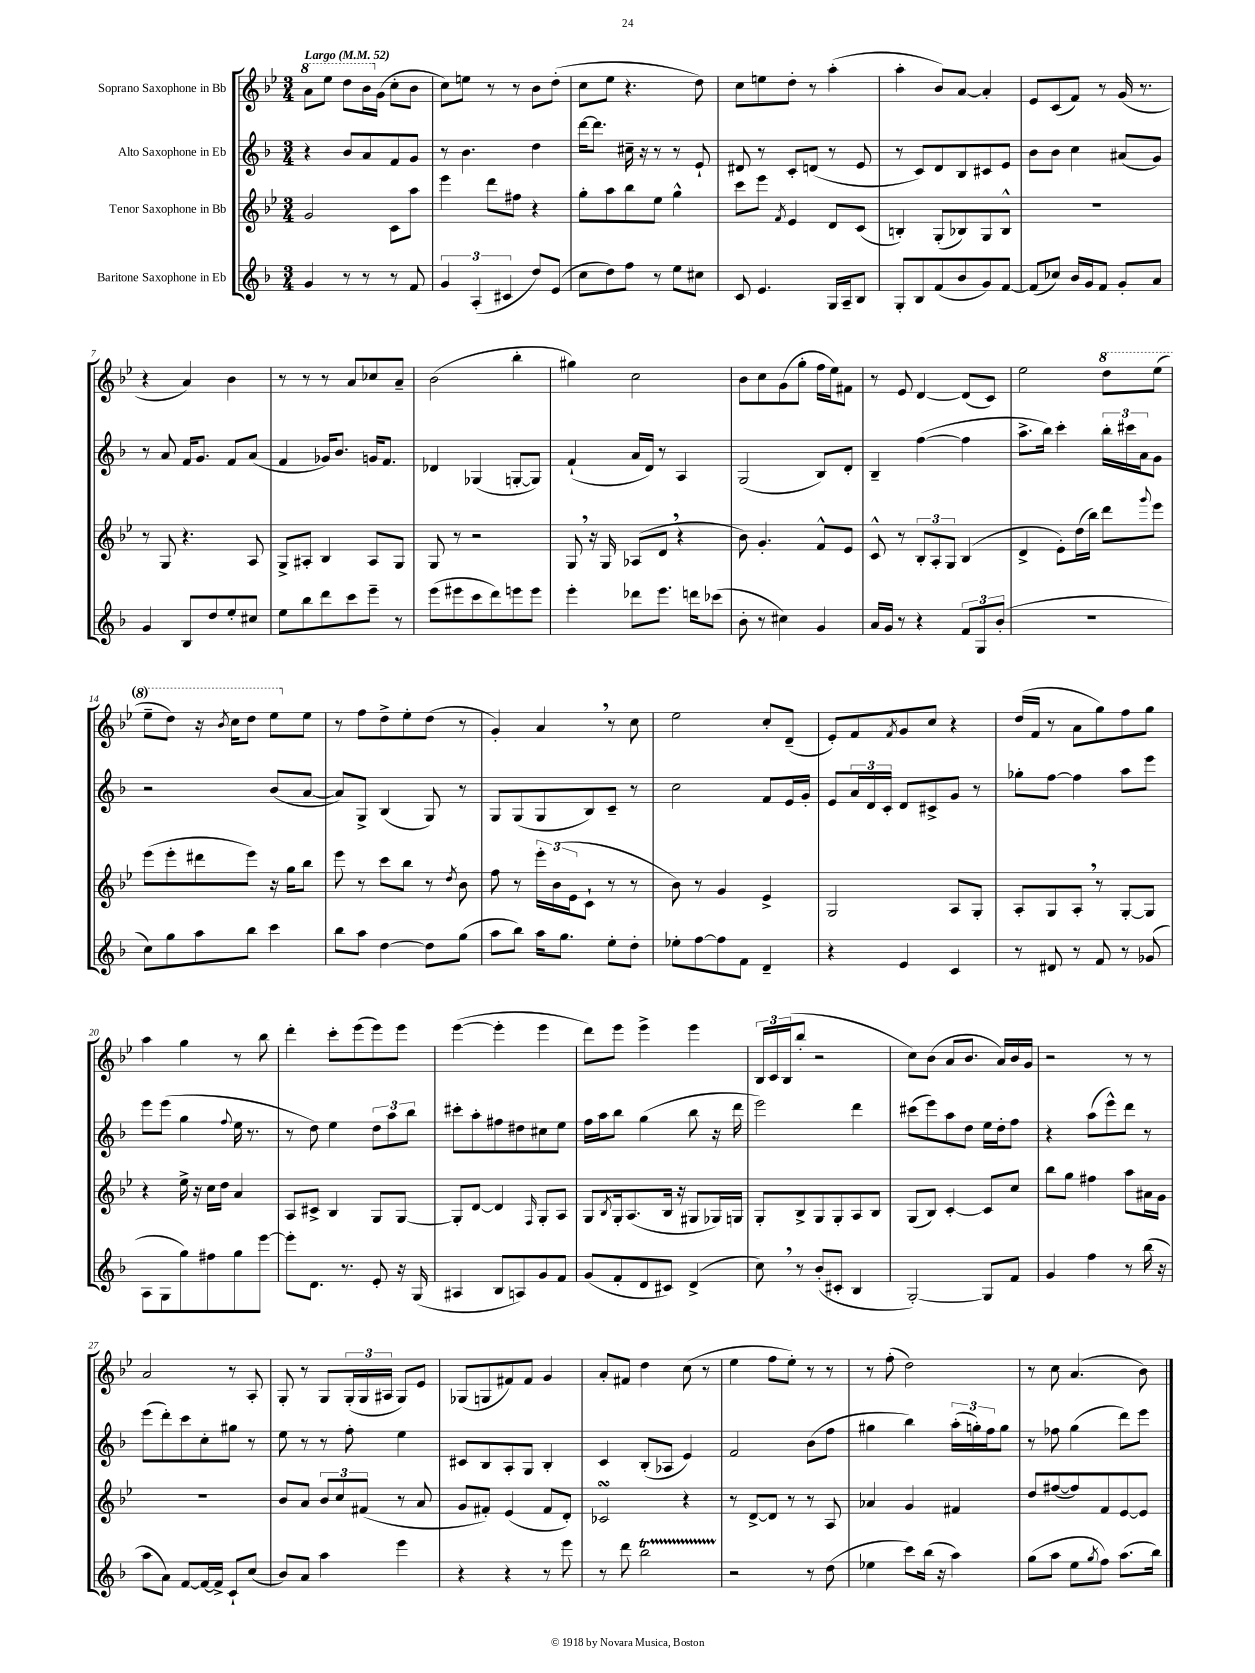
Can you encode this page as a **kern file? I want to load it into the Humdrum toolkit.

**kern	**kern	**kern	**kern
*staff4	*staff3	*staff2	*staff1
*clefG2	*clefG2	*clefG2	*clefG2
*k[b-]	*k[b-e-]	*k[b-]	*k[b-e-]
*M3/4	*M3/4	*M3/4	*M3/4
*MM52	*MM52	*MM52	*MM52
4g	2g	4r	8aa
.	.	.	8eee-
8r	.	8b-	8ddd
8r	.	8a	16bb-
.	.	.	(16g
8r	8c	8f	8cc'
8f	8aa	8g	8b-
=	=	=	=
6g	4eee-	8r	8cc)
.	.	4.b-	8ee
(6A'	.	.	.
.	8ddd	.	8r
6c#	.	.	.
.	8ff#	.	8r
8dd)	4r	4dd	8b-
(8e	.	.	(8dd'
=	=	=	=
8cc	8gg'	[16ddd	8cc
.	.	8.ddd]	.
8dd)	8aa	.	8ee-
8ff	8bb-	16cc#~	4.r
.	.	16r	.
8r	8ee-	8r	.
8ee	4gg^^	8r	.
8cc#	.	8e`	8dd)
=	=	=	=
8c	8ccc	8d#	8cc
4.e	8eee-	8r	8ee
.	8qf	.	.
.	4e-	8c'	8dd'
.	.	(8d	8r
16G	8d	8r	(4aa'
16A~	.	.	.
8B-	(8c	8e	.
=	=	=	=
8G'	4B')	8r	4aa'
8B-	.	8c)	.
(8f	(8G'	8d	8b-)
8b-	8B-)	8B-	[8a
8g)	8G	8c#	4a']
[8f	8B-^^	8e	.
=	=	=	=
(8f]	2.r	8b-	8e-
8cc-)	.	8b-	(8c
16b-	.	4cc	8f)
16g	.	.	.
8f	.	.	8r
8g'	.	(8a#	(16g
.	.	.	8.r
8a	.	8g)	.
=	=	=	=
4g	8r	8r	4r
.	8G	8a	.
8B-	4.r	16f	4a)
.	.	8.g	.
8dd	.	.	.
8ee'	.	8f	4b-
8cc#	8A	(8a	.
=	=	=	=
8ee	8G^	4f	8r
8bb-	8A#'	.	8r
8ddd	4B-	16g-)	8r
.	.	8.b-	.
8ccc	.	.	8a
8eee~	8A#	16g	8cc-
.	.	8.f	.
8r	8G	.	8a~
=	=	=	=
(8eee	8G	4d-	(2b-
8eee#	8r	.	.
8ccc	2r	(4G-	.
8ddd)	.	.	.
8eee	.	[8G'	4bb-'
8eee	.	8G])	.
=	=	=	=
4eee'	8G	(4f`	4gg#)
.	16r	.	.
.	16G	.	.
8ddd-	(8A-	16a	2cc
.	.	16d)	.
8.eee	8d	8r	.
.	4r	4A	.
16ddd	.	.	.
(8ccc-	.	.	.
=	=	=	=
8b-'	8b-)	(2G	8b-
8r	4.g'	.	8cc
4cc#)	.	.	(8g
.	.	.	8gg'
4g	8f^^	8B-)	16ff
.	.	.	16ee-)
.	8e-	8d'	8f#
=	=	=	=
16a	8c^^	4B-~	8r
16g	.	.	.
8r	8r	.	8e-
4r	12B-'	([4ff	[4d
.	12A'	.	.
.	12G	.	.
12f	(4B-	4ff]	(8d]
12G	.	.	.
.	.	.	8c)
(12b-'	.	.	.
=	=	=	=
2.r	4d^	8.aa^	2ee-
.	.	16bb-)	.
.	8e-')	4ccc'	.
.	(16dd	.	.
.	16bb-)	.	.
.	8ddd	24bb-'	8ddd
.	.	24ccc#	.
.	.	24a	.
.	8qqggg	.	.
.	8eee-	8g	(8eee-
=	=	=	=
8cc)	(8eee-	2r	8eee-~
8gg	8eee-'	.	8ddd)
8aa	8ddd#	.	16r
.	.	.	8qbb-
.	.	.	16ccc
8bb-	8eee-)	.	8ddd
4ccc	16r	(8b-	8eee-
.	16gg	.	.
.	8bb-	[8a	8ee-
=	=	=	=
8bb-	8eee-	8a])	8r
8aa	8r	8G^	8ff
[4dd	8ccc	(4B-	8dd^
.	8bb-	.	8ee-'
8dd]	8r	8G)	(8dd
.	8qdd	.	.
(8gg	8b-	8r	8r
=	=	=	=
8aa	8ff	8G	4g')
8bb-)	8r	(8G	.
16aa	24eee-'	8G	4a
.	(24b-	.	.
8.gg	.	.	.
.	24e-	.	.
.	8c`	8B-)	.
8ee'	8r	8c~	8r
8dd'	8r	8r	8cc
=	=	=	=
8ee-'	8b-)	2cc	2ee-
[8ff	8r	.	.
8ff]	4g	.	.
8f	.	.	.
4d~	4e-^	8f	8cc'
.	.	16e	(8d~
.	.	16g'	.
=	=	=	=
4r	2G	8e	8e-')
.	.	24a	8f
.	.	24d	.
.	.	24c'	.
.	.	.	8qf
4e	.	8d	8g
.	.	8c#^	8cc
4c	8A	8g	4r
.	8G'	8r	.
=	=	=	=
8r	8A'	8gg-'	(16dd
.	.	.	16f
8d#	8G	[8ff	8r
8r	8A'	4ff]	8a
8f	8r	.	8gg)
8r	[8G'	8aa	8ff
(8g-	8G]	8eee	8gg
=	=	=	=
8A	4r	8eee	4aa
8G	.	(8eee	.
8gg)	16ee-^	4gg	4gg
.	16r	.	.
8ff#	16cc	.	.
.	16dd	.	.
.	.	8qqff	.
8gg	4a	16ee	8r
.	.	8.r	.
[8eee	.	.	8bb-
=	=	=	=
8eee']	8A	8r	4ddd'
8.d	8c#^	8dd)	.
.	4B-	4ee	8ccc'
8.r	.	.	.
.	.	.	(8eee-
8e'	8G	12dd	8eee-)
.	.	12aa	.
16r	[8G	.	8eee-
.	.	12bb-	.
(16G	.	.	.
=	=	=	=
4A#	8G']	8ccc#'	([4eee-
.	[8d	8aa'	.
8B-	4d]	8ff#	4eee-']
8A)	.	8dd#	.
.	16qqF	.	.
8g	8G'	8cc#	4eee-
8f	8A	8ee	.
=	=	=	=
(8g	8G	16ff	8ddd)
.	.	16aa	.
.	8qB-	.	.
8f'	16G'	8bb-	8eee-
.	(8.A	.	.
8d	.	(4gg	4eee-^
8c#)	16B-	.	.
.	16r	.	.
(4d^	8G#	8bb-	4eee-
.	16G-)	16r	.
.	16G	16ddd	.
=	=	=	=
8cc)	8G'	2eee)	24B-
.	.	.	24c
.	.	.	(24B-
8r	8B-^	.	8bb-'
(8b-'	8G	.	2r
8c#'	8G'	.	.
4B-	8A	4ddd	.
.	8B-	.	.
=	=	=	=
[2G')	(8G	(8ccc#	8cc)
.	8B-)	8eee)	(8b-
.	[4c'	8aa	8a
.	.	8dd	8.b-
8G]	8c]	16ee	.
.	.	16dd'	16a)
8f	8cc	8ff	16b-
.	.	.	16g
=	=	=	=
4g	8bb-	4r	2r
.	8gg	.	.
4ff	4ff#	(8aa	.
.	.	8eee^^)	.
8r	8aa	8ddd	8r
(16bb-	16a#	8r	8r
16r	16g	.	.
=	=	=	=
8aa	2.r	(8eee	2a
8a)	.	8ddd')	.
[8f	.	8ccc	.
16f_	.	8cc'	.
16f^]	.	.	.
8c`	.	8gg#	8r
(8cc	.	8r	8A'
=	=	=	=
8b-)	8b-	8ee	8G'
8a	8a	8r	8r
4aa	12b-	8r	8G
.	12cc	.	.
.	.	8ff'	(24G'
.	(12f#	.	24G
.	.	.	24A#
4eee	8r	4ee	8G)
.	8a	.	8e-
=	=	=	=
4r	8g	8c#	(8G-
.	8f#')	8B-	8G
4r	(4e-	8A'	8f#)
.	.	8G	8f#
8r	8f#	4B-'	4g
8eee	8d')	.	.
=	=	=	=
8r	2c-	4c	8a'
8ddd	.	.	8f#
2bb-	.	(8B-'	4dd
.	.	8A-	.
.	4r	4e)	(8cc
.	.	.	8r
=	=	=	=
2r	8r	2f	4ee-
.	[8d^	.	.
.	8d]	.	8ff
.	8r	.	8ee-')
8r	8r	(8b-	8r
(8dd	8A	8ff	8r
=	=	=	=
4ee-	4a-	4gg#	8r
.	.	.	(8ff'
8ccc)	4g	4bb-)	2dd)
(16bb-	.	.	.
16r	.	.	.
4aa)	4f#	(24aa'	.
.	.	24gg')	.
.	.	24ff	.
.	.	8gg	.
=	=	=	=
(8gg	8dd	8r	8r
8aa	([8ff#	8ff-	8cc
8ee	8ff#])	(4gg	(4.a
8qgg	.	.	.
8ff)	8f	.	.
(8.aa	[8e-	8ddd)	.
.	8e-]	8eee	8b-)
16bb-)	.	.	.
==	==	==	==
*-	*-	*-	*-
